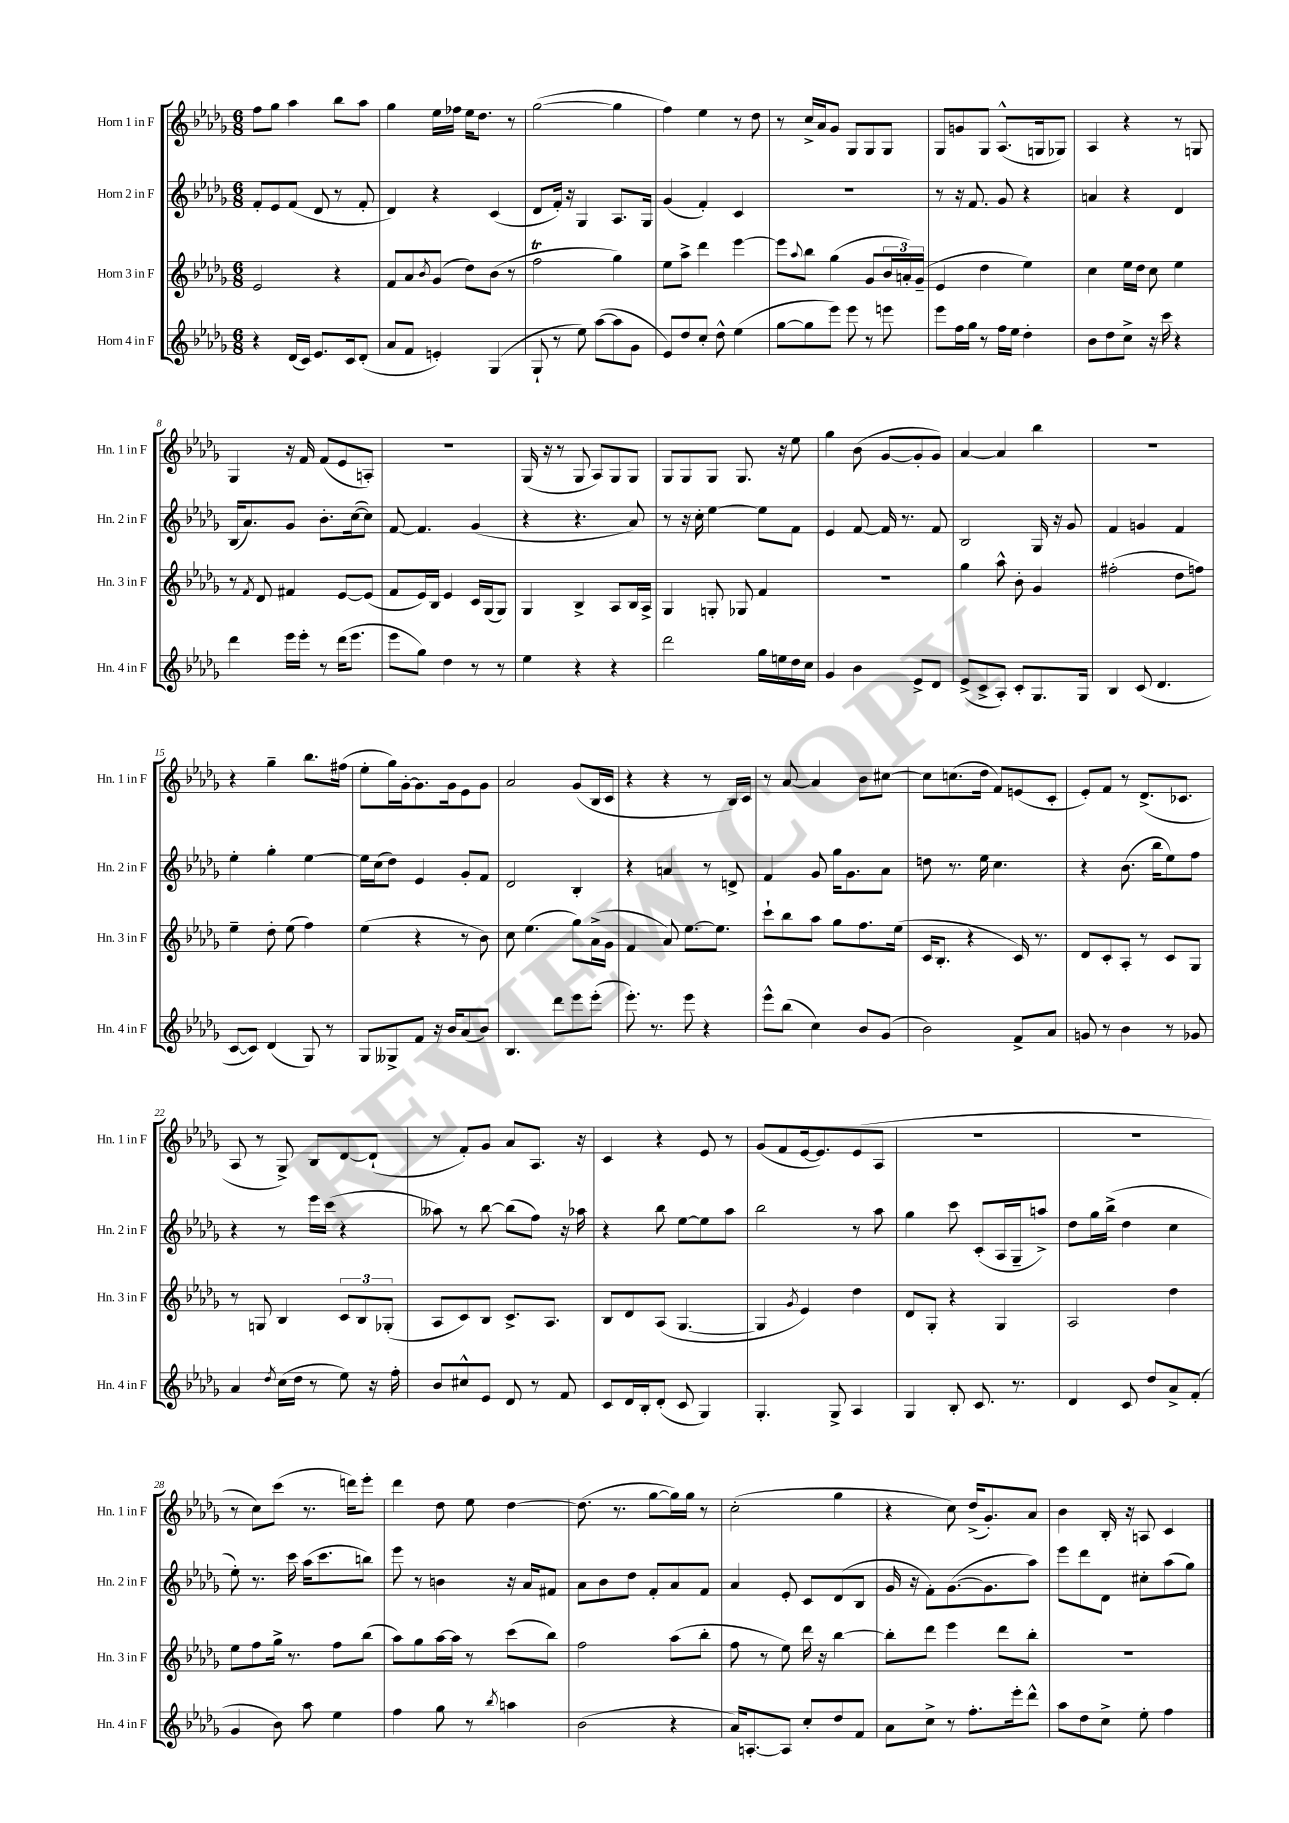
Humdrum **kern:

**kern	**kern	**kern	**kern
*staff4	*staff3	*staff2	*staff1
*clefG2	*clefG2	*clefG2	*clefG2
*k[b-e-a-d-g-]	*k[b-e-a-d-g-]	*k[b-e-a-d-g-]	*k[b-e-a-d-g-]
*M6/8	*M6/8	*M6/8	*M6/8
4r	2e-	8f'	8ff
.	.	8e-	8gg-
(16d-	.	(8f	4aa-
16c)	.	.	.
8.e-	.	8d-	.
.	4r	8r	8bb-
16c	.	.	.
(8d-'	.	8f'	8aa-
=	=	=	=
8a-	8f	4d-)	4gg-
8f	8a-	.	.
.	8qb-	.	.
4e')	(8g-	4r	16ee-
.	.	.	16ff-
.	8dd-)	.	16ee-
.	.	.	8.dd-
(4G-	(8b-	(4c	.
.	8r	.	8r
=	=	=	=
8G-`	2ff	8d-	([2gg-
8r	.	16f')	.
.	.	16r	.
8ee-)	.	4G-	.
([8aa-	.	.	.
8aa-]	4gg-)	8.A-	4gg-]
8g-	.	.	.
.	.	16G-	.
=	=	=	=
8e-)	8ee-	(4g-	4ff)
8dd-	8aa-^	.	.
8cc'	4ddd-	4f')	4ee-
8dd-^^	.	.	.
(4ee-	[4eee-	4c	8r
.	.	.	8dd-
=	=	=	=
[8gg-	8eee-]	2.r	8r
.	8qqaa-	.	.
8gg-]	8bb-	.	16cc^
.	.	.	16a-
8eee-)	(4gg-	.	8g-
8eee-	.	.	8G-
8r	8g-	.	8G-
8eee	24b-	.	8G-
.	24a')	.	.
.	(24g-~	.	.
=	=	=	=
8eee-	4e-	8r	8G-
16ff	.	16r	8g
16gg-	.	8.f	.
8r	4dd-	.	8G-
16ff	.	8g-	(8.A-^^
16ee-	.	.	.
4dd-'	4ee-)	4r	.
.	.	.	16G
.	.	.	8G-)
=	=	=	=
8b-	4cc	4a	4A-
8dd-	.	.	.
8cc^	16ee-	4r	4r
.	16dd-	.	.
16r	8cc	.	.
16ccc	.	.	.
4r	4ee-	4d-	8r
.	.	.	8G
=	=	=	=
4ddd-	8r	(16B-	4G-
.	.	8.a-)	.
.	8qf	.	.
.	8d-	.	.
16eee-	4f#	8g-	16r
16eee-'	.	.	16f
8r	.	8.b-'	(8f
(16ddd-	[8e-	.	8e-
8.eee-	.	([16cc	.
.	(8e-]	8cc])	8A')
=	=	=	=
8eee-	8f	[8f	2.r
8gg-)	16e-)	4.f]	.
.	16B-	.	.
4dd-	4e-	.	.
8r	16c	(4g-	.
.	(16G-	.	.
8r	8G-)	.	.
=	=	=	=
4ee-	4G-	4r	(16G-
.	.	.	16r
.	.	.	8r
4r	4B-^	4.r	8G-
.	.	.	8A-)
4r	8A-	.	8G-
.	16B-	8a-)	8G-
.	16A-^	.	.
=	=	=	=
2ddd-	4G-	8r	8G-
.	.	16r	8G-
.	.	16cc'	.
.	8G'	[4ee-	8G-
.	8G-	.	8.G-
16gg-	4f	8ee-]	.
16ee	.	.	16r
16dd-	.	8f	8ee-
16cc	.	.	.
=	=	=	=
4g-	2.r	4e-	4gg-
4b-	.	[8f	(8b-
.	.	16f]	[8g-
.	.	8.r	.
8e-^	.	.	8g-']
8d-	.	8f	8g-)
=	=	=	=
(8e-^	4gg-	2B-	[4a-
8c^	.	.	.
8A-')	8aa-^^	.	4a-]
8c'	8b-'	.	.
8.G-	4g-	16G-	4bb-
.	.	16r	.
.	.	8g-	.
16G-	.	.	.
=	=	=	=
4B-	(2ff#'	4f	2.r
(8c	.	4g	.
4.d-	.	.	.
.	8dd-	4f	.
.	8ff)	.	.
=	=	=	=
[8c	4ee-~	4ee-'	4r
8c])	.	.	.
(4d-	8dd-'	4gg-'	4gg-~
.	(8ee-	.	.
8G-)	4ff)	[4ee-	8.bb-
8r	.	.	.
.	.	.	(16ff#
=	=	=	=
8G-	(4ee-	16ee-]	8ee-'
.	.	(16cc	.
8G--^	.	8dd-)	16gg-)
.	.	.	[16g-'
8f	4r	4e-	8.g-]
16r	.	.	.
16b-	.	.	16g-
(8a-	8r	8g-'	8e-
8b-)	8b-)	8f	8g-
=	=	=	=
4.B-	8cc	2d-	2a-
.	(4.ee-	.	.
8ddd-	.	.	.
8eee-	8gg-)	4B-'	(8g-
(8eee-'	(16a-^	.	16B-
.	16g-	.	16c
=	=	=	=
8.eee-')	4f	4r	4r
8.r	.	.	.
.	8a-)	4a	4r
8eee-	[8.ee-	.	.
4r	.	8r	8r
.	8.ee-]	.	.
.	.	8d^	16B-)
.	.	.	16c
=	=	=	=
8eee-^^	8ccc`	4f	8r
(8bb-	8bb-	.	[8a-
4cc)	8aa-	8g-	4a-]
.	8gg-	16gg-	.
.	.	8.g-	.
8b-	8.ff	.	8b-
(8g-	.	8a-	[8cc#
.	(16ee-	.	.
=	=	=	=
2b-)	16c	8dd	8cc#]
.	8.B-'	.	.
.	.	8.r	(8.cc
.	4r	.	.
.	.	16ee-	16dd-
.	.	4.cc	8f)
8f^	16c)	.	(8e
.	8.r	.	.
8a-	.	.	8c'
=	=	=	=
8g	8d-	4r	8e-')
8r	8c'	.	8f
4b-	8A-'	(8.b-	8r
.	8r	.	(8.d-^
.	.	16bb-	.
8r	8c	8ee-)	.
.	.	.	8.c-
8g-	8G-	8ff	.
=	=	=	=
4a-	8r	4r	8A-
.	8G	.	8r
8qdd-	.	.	.
(16cc	4B-	8r	8G-^)
16dd-	.	.	.
8r	.	16eee-	8B-
.	.	(16ccc	.
8ee-)	12c	4r	[8d-
.	12B-	.	.
16r	.	.	(8d-`]
.	(12G-'	.	.
16ff'	.	.	.
=	=	=	=
8b-	8A-	8aa--)	8r
8cc#^^	8c)	8r	8f')
8e-	8B-	[8bb-	8g-
8d-	8.c^	(8bb-]	8a-
8r	.	8ff)	8.A-
.	8.A-	.	.
8f	.	16r	.
.	.	16aa-	16r
=	=	=	=
8c	8B-	4r	4c
16d-	8d-	.	.
16B-'	.	.	.
(8d-'	(8A-	8bb-	4r
8c	[4.G-	[8ee-	.
4G-)	.	8ee-]	8e-
.	.	8aa-	8r
=	=	=	=
4.G-'	4G-]	2bb-	(8g-
.	.	.	8f
.	8qg-	.	.
.	4e-)	.	[16e-
.	.	.	8.e-])
8G-^	.	.	.
4A-	4dd-	8r	(8e-
.	.	8aa-	8A-
=	=	=	=
4G-	8d-	4gg-	2.r
.	8G-'	.	.
8B-'	4r	8ccc	.
8.c	.	(8c'	.
.	4G-	16A-	.
8.r	.	16G-~	.
.	.	8aa^)	.
=	=	=	=
4d-	2A-	8dd-	2.r
.	.	16gg-	.
.	.	(16bb-^	.
8c	.	4dd-	.
8dd-	.	.	.
8a-^	4dd-	4cc	.
(8f'	.	.	.
=	=	=	=
4g-	8ee-	8ee-')	8r
.	8ff	8.r	8cc)
8b-)	16gg-^	.	(8ccc
.	8.r	16ccc	.
8aa-	.	(16aa-	8.r
.	.	8.ccc	.
4ee-	8ff	.	.
.	.	.	16ddd)
.	(8bb-	8bb)	8eee-'
=	=	=	=
4ff	8aa-)	8eee-	4ddd-
.	8gg-	8r	.
8gg-	[16aa-	4b	8dd-
.	16aa-]	.	.
8r	8r	.	8ee-
8qbb-	.	.	.
4aa	(8ccc	16r	[4dd-
.	.	16a-	.
.	8bb-)	8f#	.
=	=	=	=
(2b-	2ff	8a-	(8.dd-]
.	.	8b-	.
.	.	.	8.r
.	.	8dd-	.
.	.	8f'	[8gg-
4r	(8aa-	8a-	16gg-])
.	.	.	16gg-
.	8bb-'	8f	8r
=	=	=	=
16a-)	8ff	4a-	(2cc'
[8.A'	.	.	.
.	8r	.	.
8A]	8ee-)	8e-'	.
8cc'	16ddd-	8c	.
.	16r	.	.
8dd-	[4bb-	(8d-	4gg-
8f	.	8B-	.
=	=	=	=
8a-	8bb-']	16g-	4r
.	.	16r	.
8cc^	8ddd-	8f')	.
8r	4eee-	([8.g-	8cc)
8.ff'	.	.	(16dd-^
.	.	8.g-]	8.g-')
.	8ddd-	.	.
16eee-'	.	.	.
8ddd-^^	8bb-'	8aa-)	8a-
=	=	=	=
8aa-	2.r	8eee-	4b-
8dd-	.	8ddd-	.
8cc^	.	8d-	16B-'
.	.	.	16r
8ee-'	.	8cc#'	8A
4ff	.	(8aa-	4c
.	.	8gg-)	.
==	==	==	==
*-	*-	*-	*-
